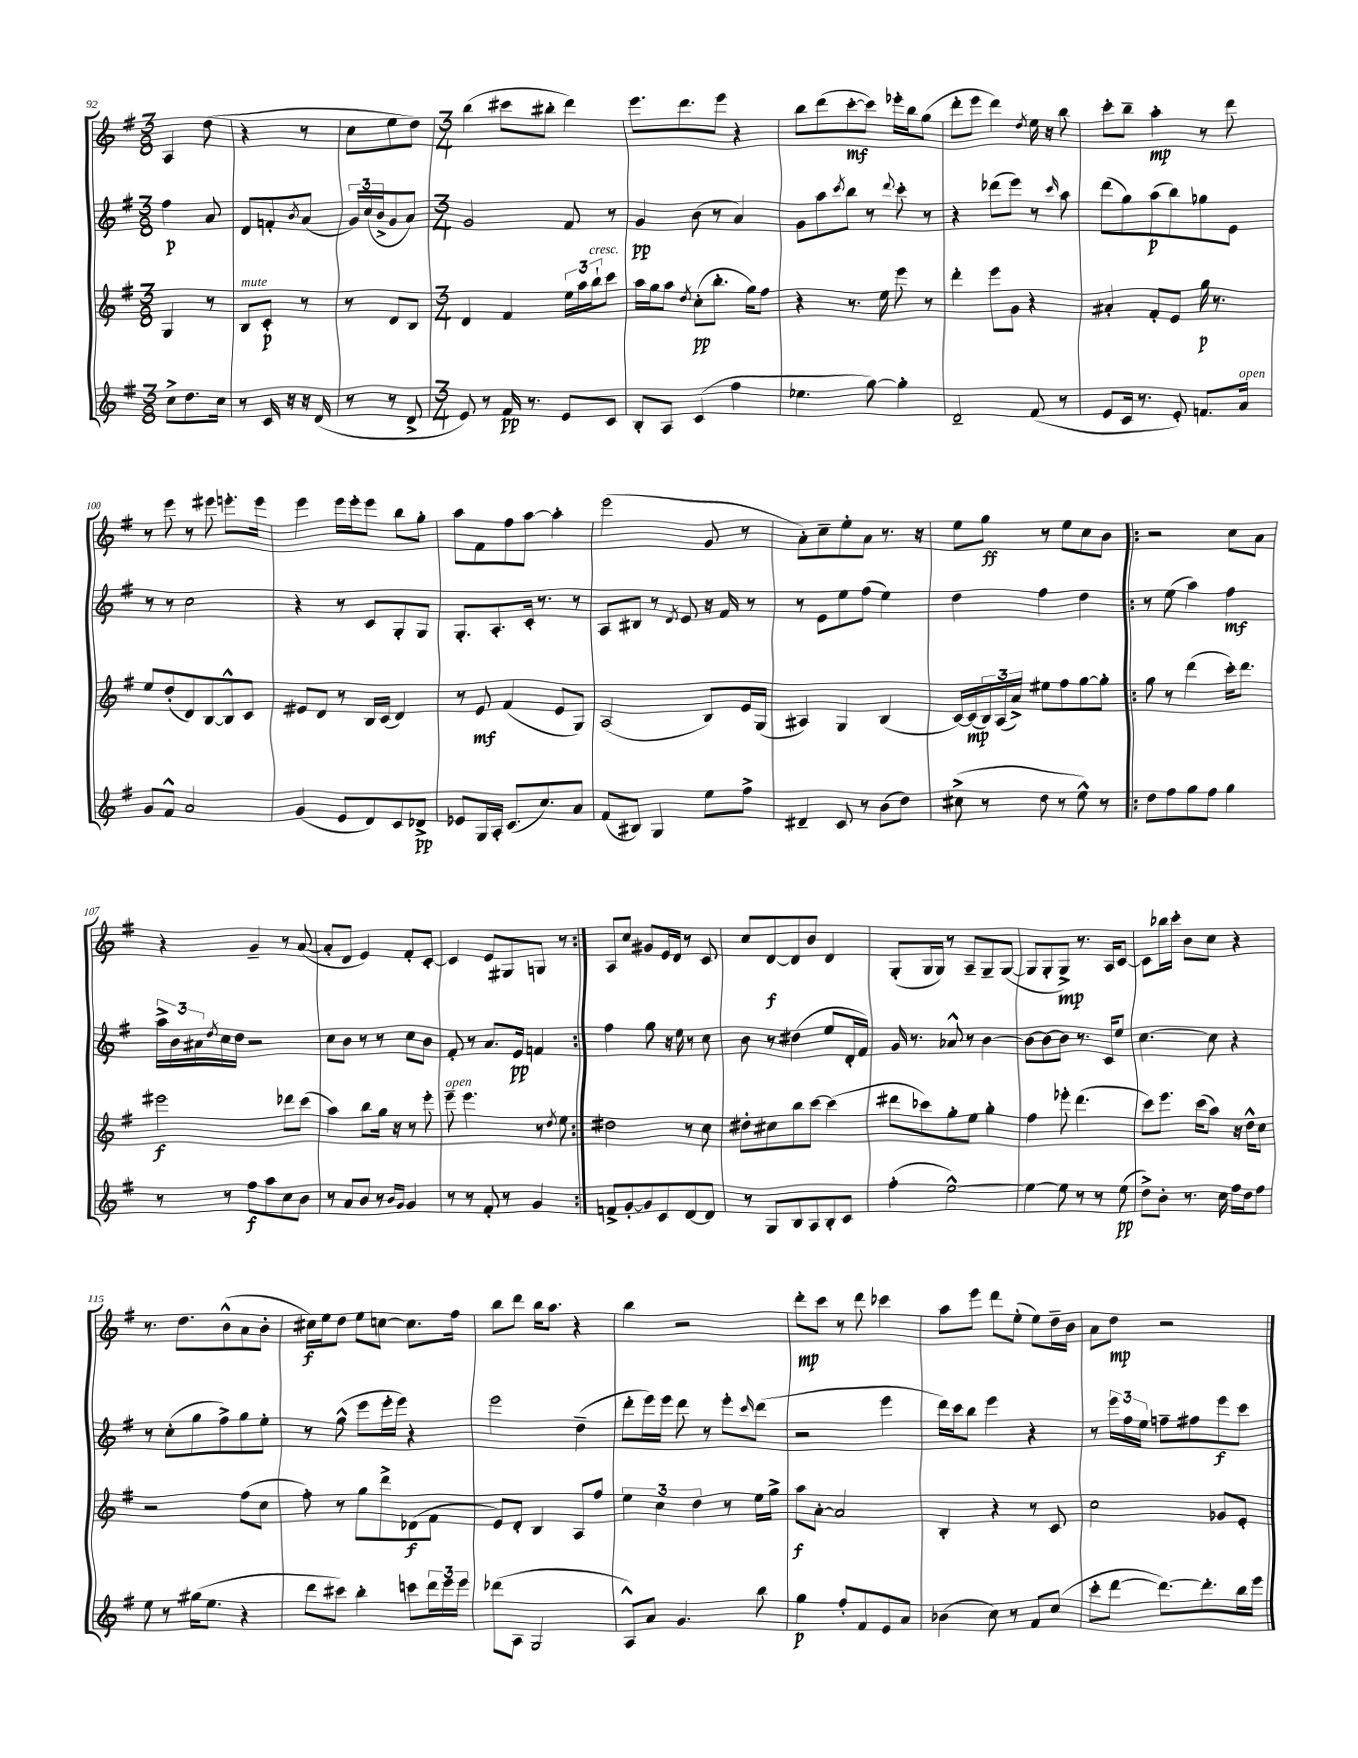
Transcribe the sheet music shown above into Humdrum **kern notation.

**kern	**kern	**kern	**kern
*staff4	*staff3	*staff2	*staff1
*clefG2	*clefG2	*clefG2	*clefG2
*k[f#]	*k[f#]	*k[f#]	*k[f#]
*M3/8	*M3/8	*M3/8	*M3/8
8cc^	4G	4ff#	4A
8.dd	.	.	.
.	8r	8a	(8dd
16cc	.	.	.
=	=	=	=
8r	8B	8d	4r
16c	8c'	8f'	.
16r	.	.	.
.	.	8qb	.
16r	8r	(8a	8r
(16d	.	.	.
=	=	=	=
8r	8r	24g)	8cc
.	.	(24cc	.
.	.	24b^	.
8r	8d	8g	8ee
8d^	8B	8a)	8dd)
=	=	=	=
*M3/4	*M3/4	*M3/4	*M3/4
8e)	4d	2g	(4bb
8r	.	.	.
16f#	4f#	.	8ccc#
8.r	.	.	.
.	.	.	8bb#'
8e	24ee	8f#	4ddd)
.	24aa	.	.
.	24bb`	.	.
8c	8ccc	8r	.
=	=	=	=
8B'	16aa	4g	8.eee
.	16gg	.	.
8A	8aa	.	.
.	.	.	8.ddd
.	8qdd	.	.
(4c	(8cc'	(8b	.
.	8.bb'	8r	8eee
4ff#	.	4a)	4r
.	16gg)	.	.
.	8ff#	.	.
=	=	=	=
4.ee-	4r	8g	8bb
.	.	8aa	(8ddd
.	.	8qccc	.
.	8.r	8bb	[8ccc'
[8gg)	.	8r	8ccc])
.	16ee	.	.
.	.	8qqddd	.
4gg']	8eee	8ccc'	16eee-'
.	.	.	16bb
.	8r	8r	(8gg
=	=	=	=
2d~	4ddd'	4r	8ddd'
.	.	.	8eee
.	8eee	(8ddd-	4ddd)
.	8g	8eee)	.
.	.	.	8qdd
(8f#	4r	8r	16ee
.	.	.	16r
.	.	16qqccc	.
8r	.	8aa	8bb
=	=	=	=
8e	4a#'	(8ddd	8ccc'
16c	.	8gg)	8bb~
8.r	.	.	.
.	8f#'	(8aa	4aa'
8e')	8e	8bb)	.
8.f	16gg	8gg-	8r
.	8.r	.	.
.	.	8e	8ddd
16a	.	.	.
=	=	=	=
8g	8ee	8r	8r
8f#^^	(8dd'	8r	8eee
2a	8d)	2cc	8r
.	[8B	.	8eee#
.	8B^^]	.	8.eee'
.	8c	.	.
.	.	.	16eee
=	=	=	=
(4g	8e#	4r	4eee
.	8d	.	.
8e	8r	8r	16eee
.	.	.	16eee'
8d)	16B	8c	8eee
.	(16c	.	.
8c	4d)	8G'	8bb
8d-^	.	8G	8gg'
=	=	=	=
8e-	8r	8.G'	8aa
16G	8e	.	8f#
16A'	.	8.A'	.
(8.c	(4f#	.	8ff#
.	.	16c'	[8aa
8.cc)	.	8.r	.
.	8e	.	4aa']
8a	8G)	8r	.
=	=	=	=
(8f#	(2A	8A	(2eee
8B#)	.	8B#	.
4G	.	8r	.
.	.	8qd	.
.	.	8e	.
8ee	8B)	16r	8g
.	.	16f#	.
8ff#^	16e	8r	8r
.	(16G	.	.
=	=	=	=
4d#~	4A#)	8r	8a')
.	.	8e	8cc~
8c	4G	8ee	8ee'
8r	.	(8ff#	8a
(8b	(4B	4ee)	8.r
8dd)	.	.	.
.	.	.	16r
=	=	=	=
(8cc#^	[16c)	4dd	8ee
.	(16c]	.	.
8r	24B)	.	8gg
.	(24A	.	.
.	24a^)	.	.
8dd	8ee#	4ff#	8r
8r	8ff#	.	8ee
8ee^^)	[8gg	4dd	8cc
8r	8gg']	.	8b
=!|:	=!|:	=!|:	=!|:
8dd	8gg	8r	2r
8ff#	8r	(8ee	.
8gg	(4ddd	4aa)	.
8ff#	.	.	.
4gg	16ccc')	4ff#	8cc
.	8.ddd	.	.
.	.	.	8a
=	=	=	=
8r	2eee#	24aa^	4r
.	.	24b	.
.	.	24a#	.
.	.	8qdd	.
8r	.	16cc	.
.	.	16dd	.
8ff#	.	2r	4g~
8aa	.	.	.
8cc	8ddd-	.	8r
8b	(8ccc	.	([8a
=	=	=	=
8r	4aa)	8cc	8a']
8a	.	8b	8d
8b	8bb	8r	4e)
8r	16gg	8r	.
.	16r	.	.
16qqb	.	.	.
16qqg	.	.	.
4g	8r	8cc	8f#'
.	8eee'	8b	[8c'
=	=	=	=
8r	8eee~	8f#'	4c]
8r	4.eee	8r	.
8f#'	.	8.a	8e
8r	.	.	8G#
.	.	16e	.
4g	8r	4f	8G
.	8qdd	.	.
.	8ee	.	8r
=:|!	=:|!	=:|!	=:|!
8f^	2dd#	4ff#	8A
[8g'	.	.	8cc
8g]	.	8gg	8g#
8c	.	16r	16e
.	.	16ee	16d
[8d	8r	8r	8r
8d]	8cc	8cc	8c
=	=	=	=
8r	8dd#'	8b	8cc
8G	8cc#	8r	[8d
8B	8bb	(4dd#	8d]
8A	[8ccc	.	8b
8B'	(4ccc]	8ee	4d
8c	.	16d'	.
.	.	16f#)	.
=	=	=	=
(4ff#'	8ddd#	16g	(8G'
.	.	8.r	.
.	8ccc-)	.	16G
.	.	.	16G)
[2ee^^)	8gg'	8a-^^	8r
.	8ee	8r	8A~
.	4gg'	[4b	8G~
.	.	.	([8G
=	=	=	=
4ee_	4ff#	8b_	8G]
.	.	8b_	8G'
8ee]	8eee-'	8b]	8G^)
8r	(4.ddd	8.r	8.r
8r	.	.	.
.	.	16c	16A
(8ee	.	8ee	[8c
=	=	=	=
8dd^)	8ccc)	[4.cc	8c]
8b'	8.eee	.	16bb-
.	.	.	16ccc'
8.r	.	.	8b
.	(16ccc	.	.
.	8aa)	8cc]	8cc
16cc	.	.	.
16ff#	16r	4r	4r
16dd	16dd^^	.	.
8ff#	8cc	.	.
=	=	=	=
8ee	2r	8r	8.r
8r	.	(8cc'	.
.	.	.	8.dd
(16gg#	.	8gg	.
8.ee	.	.	.
.	.	8ff#^)	(8b^^
4r	(8ff#	8gg	8a
.	8cc	8ee'	8b'
=	=	=	=
8ddd	8ff#')	8r	16cc#)
.	.	.	16ee
8ccc#)	8r	(8gg^^	8dd
4bb'	8gg	8eee	8ee
.	8ddd^	16eee'	[8cc
.	.	16eee)	.
8ccc	(8d-	4r	8.cc]
24ddd	8f#	.	.
24eee	.	.	.
.	.	.	16ff#
24eee	.	.	.
=	=	=	=
(8ddd-	8e)	2eee	8bb
8A	8d'	.	8ddd
2G	4B	.	16bb
.	.	.	8.aa
.	8A	(4dd~	4r
.	8ff#	.	.
=	=	=	=
8A^^)	6ee	8ddd'	4bb
8a	.	16eee)	.
.	6cc	.	.
.	.	16eee	.
4.g	.	8ddd	2r
.	6dd	.	.
.	.	8r	.
.	8r	8eee'	.
.	.	16qqccc	.
8bb	16ee	(8ddd	.
.	16gg^	.	.
=	=	=	=
4gg	8aa	2r	8ddd'
.	[8a'	.	8ccc
8ff#'	2a]	.	8r
8f#	.	.	8ddd
8e	.	4eee	4ccc-
8a	.	.	.
=	=	=	=
(4b-	4B'	16ddd)	8aa
.	.	16ccc	.
.	.	8bb	8eee
8cc)	4r	4eee	8ddd
8r	.	.	(8ee'
8f#	8r	4r	8ee)
(8cc	8c	.	16dd~
.	.	.	16b
=	=	=	=
8ccc'	2cc	8r	8a
[8ddd	.	24eee	8dd
.	.	24ff#	.
.	.	24ee	.
8.ddd_)	.	8ff~	2r
.	.	8ff#	.
8.ddd']	.	.	.
.	8g-	8eee	.
16bb	8e'	8ccc	.
16eee	.	.	.
==	==	==	==
*-	*-	*-	*-
